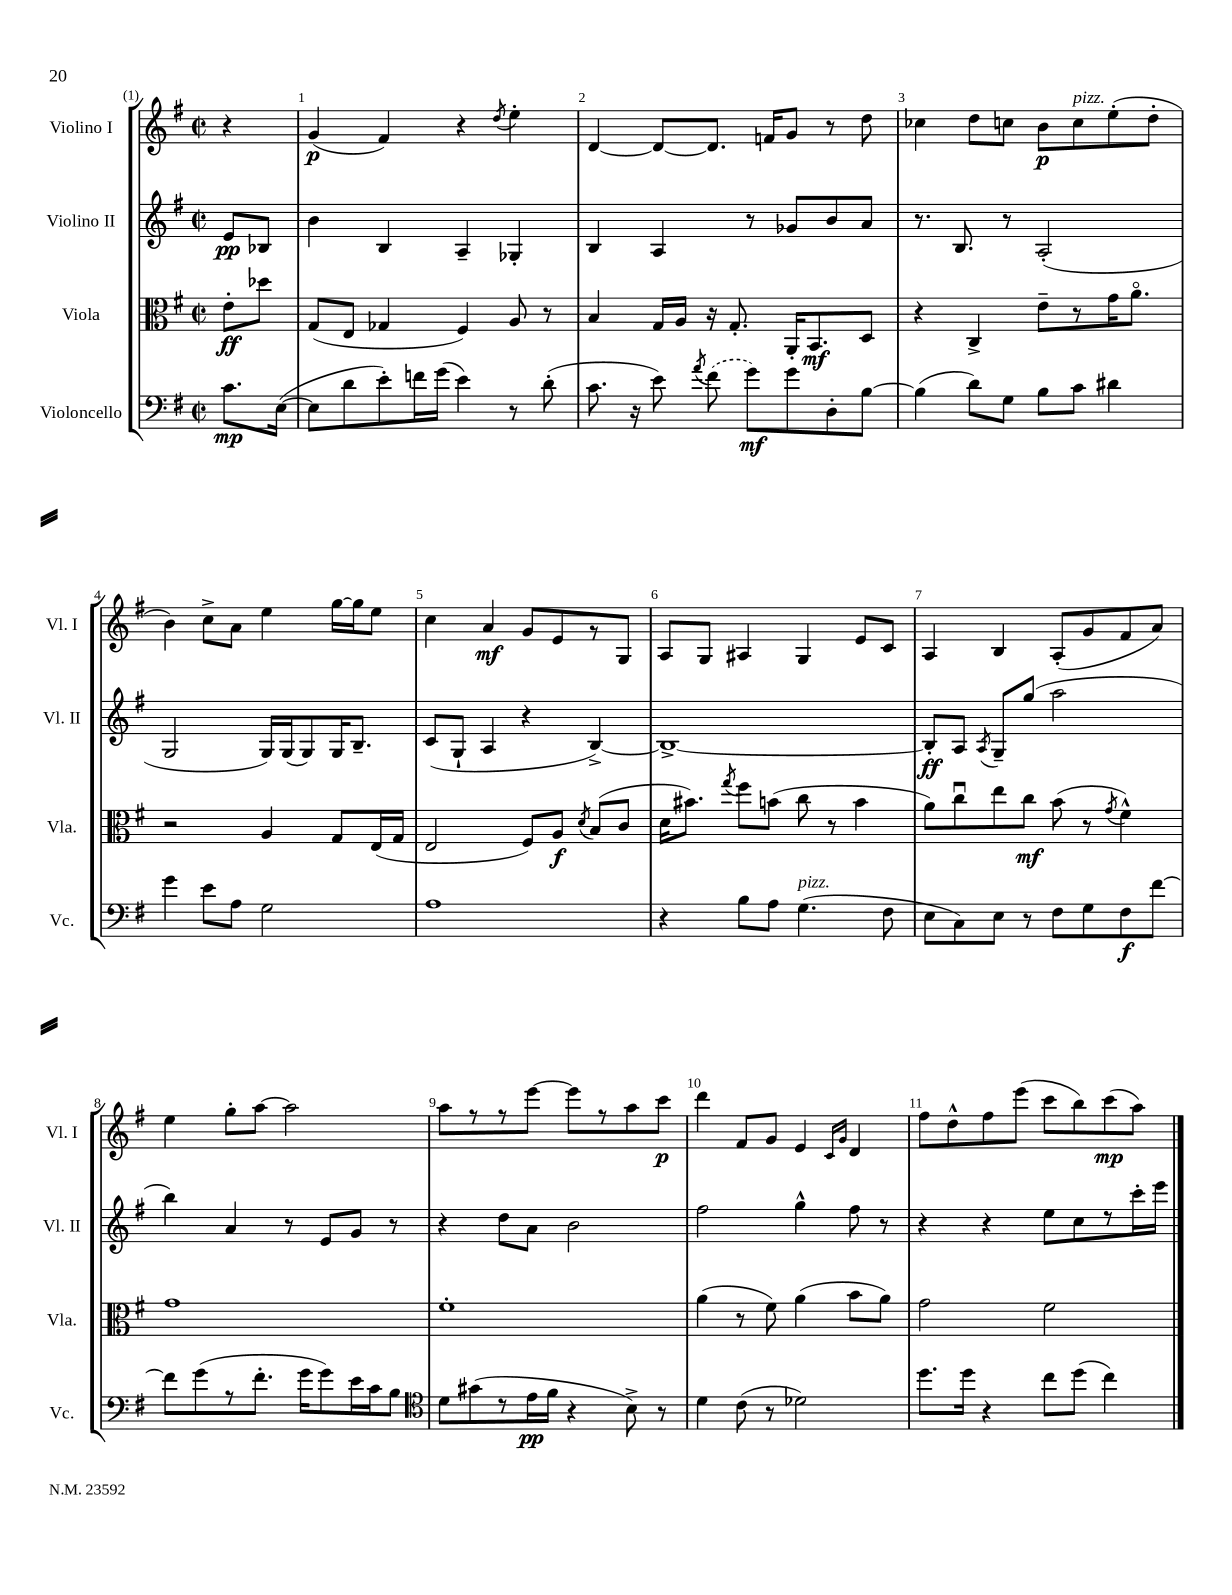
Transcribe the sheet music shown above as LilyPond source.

<<
\new StaffGroup <<
\new Staff = "s0" \with { instrumentName = "Violino I" shortInstrumentName = "Vl. I" } {
    \clef treble \key g \major \defaultTimeSignature \time 2/2 \partial 4
    \autoBeamOff r4 |
    g'4\p( fis'4) r4 \acciaccatura { d''8 } e''4-. |
    d'4~ d'8[~ d'8.] f'16[ g'8] r8 d''8 |
    ces''4 d''8[ c''8] b'8[\p c''8^\markup { \italic "pizz." } e''8-.( d''8]-. |
    b'4) c''8[-> a'8] e''4 g''16[~ g''16 e''8] |
    c''4 a'4\mf g'8[ e'8 r8 g8] |
    a8[ g8] ais4 g4 e'8[ c'8] |
    a4 b4 a8[-.( g'8 fis'8 a'8]) |
    e''4 g''8[-. a''8]~ a''2 |
    a''8[ r8 r8 e'''8]~ e'''8[ r8 a''8 c'''8]\p |
    d'''4 fis'8[ g'8] e'4 \grace { c'16[ g'16] } d'4 |
    fis''8[ d''8-^ fis''8 e'''8]( c'''8[ b''8) c'''8\mp( a''8]) \bar "|." |
}
\new Staff = "s1" \with { instrumentName = "Violino II" shortInstrumentName = "Vl. II" } {
    \clef treble \key g \major \defaultTimeSignature \time 2/2 \partial 4
    \autoBeamOff e'8[\pp bes8] |
    b'4 b4 a4-- ges4-. |
    b4 a4 r8 ges'8[ b'8 a'8] |
    r8. b8. r8 a2-.( |
    g2 g16[) g16( g8) g16 b8.]-- |
    c'8[( g8]-! a4 r4 b4~->) |
    b1~-> |
    b8[-.\ff a8] \acciaccatura { a8 } g8[-- g''8]( a''2 |
    b''4) a'4 r8 e'8[ g'8] r8 |
    r4 d''8[ a'8] b'2 |
    fis''2 g''4-^ fis''8 r8 |
    r4 r4 e''8[ c''8 r8 c'''16-. e'''16] \bar "|." |
}
\new Staff = "s2" \with { instrumentName = "Viola" shortInstrumentName = "Vla." } {
    \clef alto \key g \major \defaultTimeSignature \time 2/2 \partial 4
    \autoBeamOff e'8[-.\ff des''8] |
    g8[( e8] ges4 fis4) a8 r8 |
    b4 g16[ a16] r16 g8.-. a,16[-. b,8.\mf d8] |
    r4 c4-> e'8[-- r8 g'16 a'8.]\flageolet |
    r2 a4 g8[ e16( g16] |
    e2 fis8[) a8]\f \acciaccatura { d'8 } b8[( c'8] |
    d'16[ bis'8.]) \acciaccatura { g''8 } fis''8[ b'8]( c''8 r8 b'4 |
    a'8[) c''8\downbow e''8 c''8]\mf b'8( r8 \acciaccatura { g'8 } fis'4-^) |
    g'1 |
    fis'1-. |
    a'4( r8 fis'8) a'4( b'8[ a'8]) |
    g'2 fis'2 \bar "|." |
}
\new Staff = "s3" \with { instrumentName = "Violoncello" shortInstrumentName = "Vc." } {
    \clef bass \key g \major \defaultTimeSignature \time 2/2 \partial 4
    \autoBeamOff c'8.[\mp e16]~( |
    e8[ d'8 e'8-.) f'16 g'16]( e'4) r8 d'8-.( |
    c'8. r16 e'8) \acciaccatura { a'8 } \once \slurDashed fis'8( g'8[\mf) g'8 d8-. b8]~ |
    b4( d'8[) g8] b8[ c'8] dis'4 |
    g'4 e'8[ a8] g2 |
    a1 |
    r4 b8[ a8] g4.^\markup { \italic "pizz." }( fis8 |
    e8[ c8) e8] r8 fis8[ g8 fis8\f fis'8]~ |
    fis'8[ g'8( r8 fis'8.]-. g'16[ g'8) e'16 c'16 b8] |
    \clef tenor d'8[ gis'8( r8 e'16\pp fis'16] r4 b8->) r8 |
    d'4 c'8( r8 des'2) |
    d''8.[ d''16] r4 c''8[ d''8]( c''4) \bar "|." |
}
>>
>>
\layout { \context { \Score \override BarNumber.break-visibility = ##(#f #t #t) barNumberVisibility = #all-bar-numbers-visible } }
